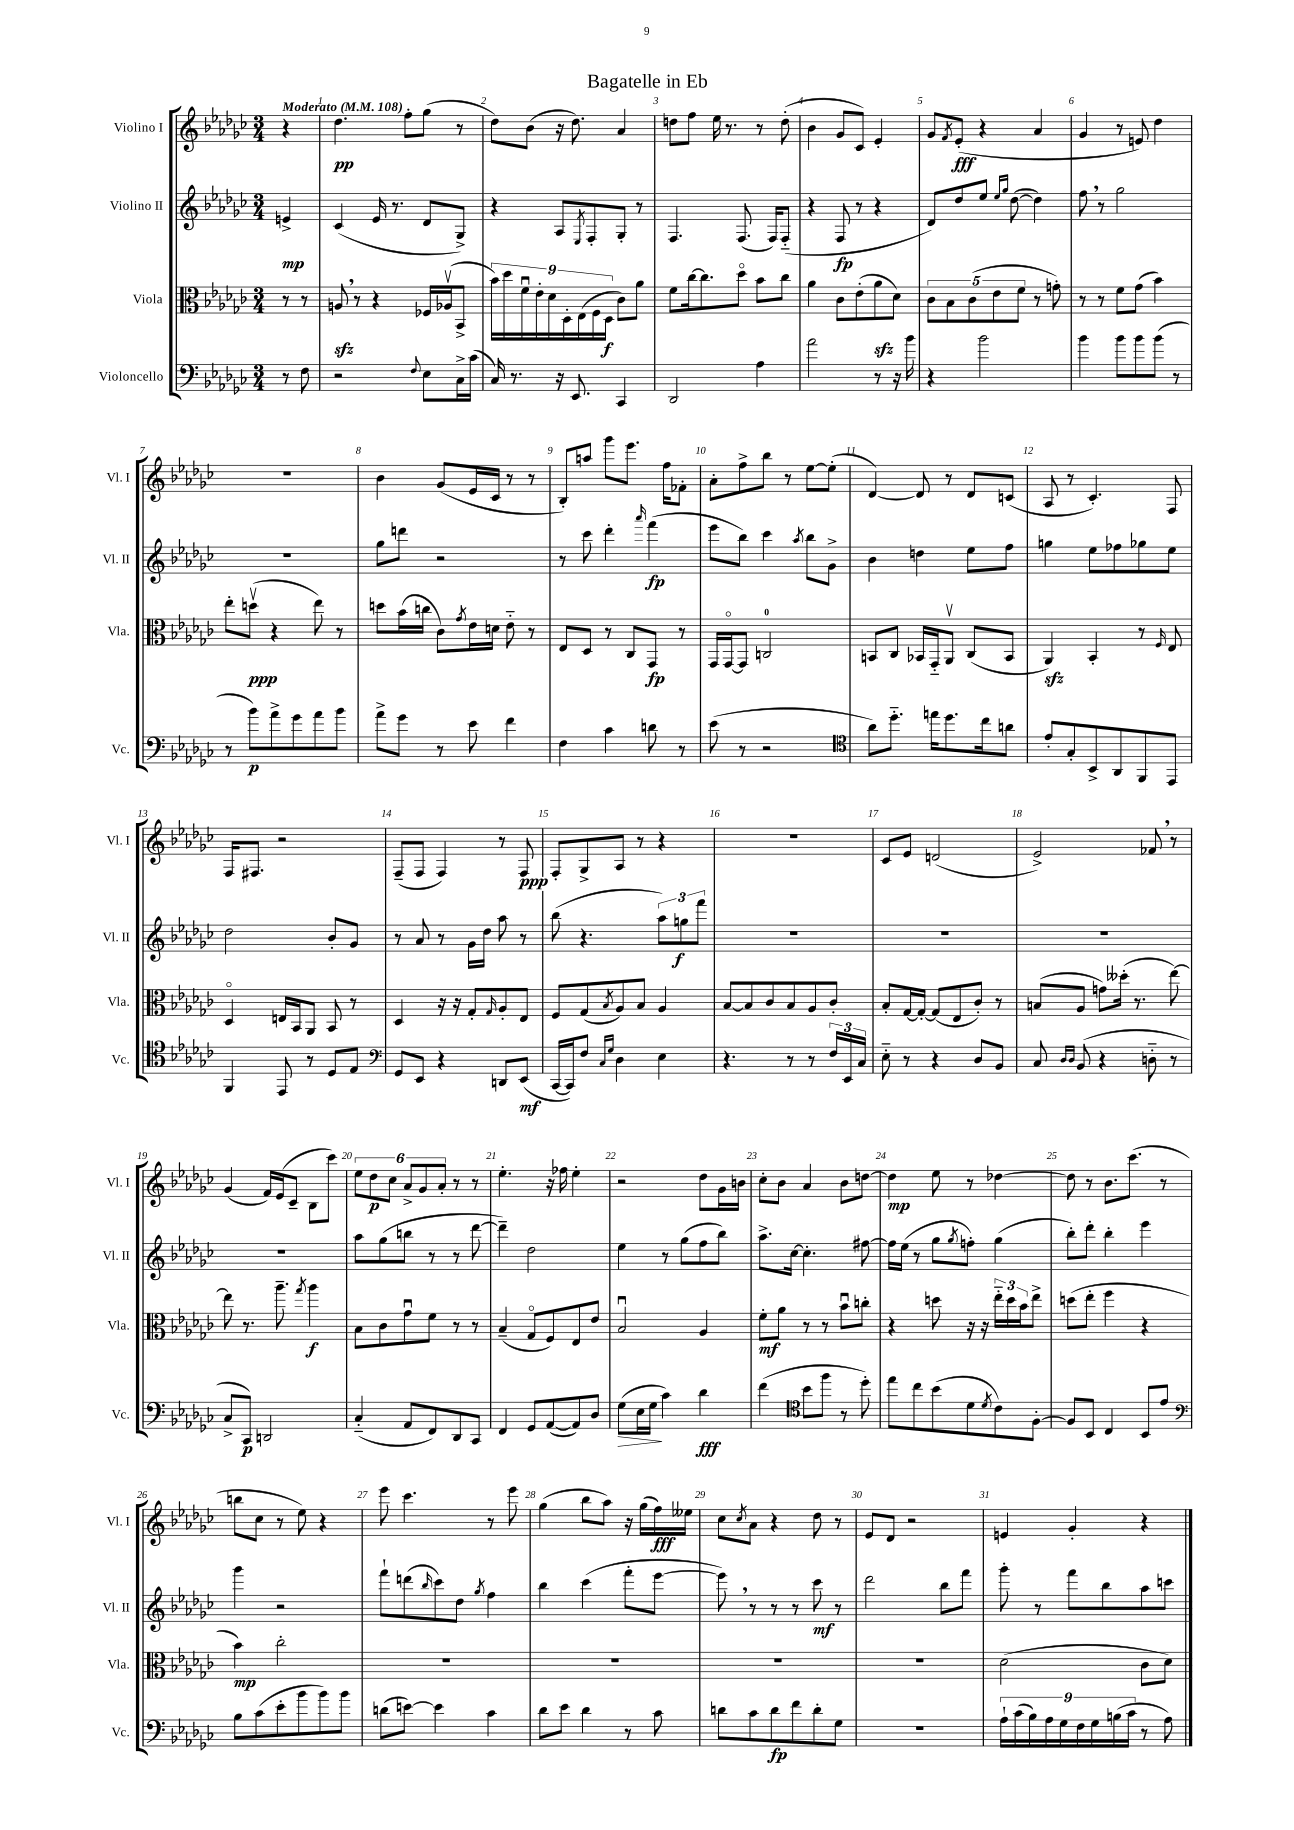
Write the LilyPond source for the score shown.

\header { title = "Bagatelle in Eb" }
<<
\new StaffGroup <<
\new Staff = "s0" \with { instrumentName = "Violino I" shortInstrumentName = "Vl. I" } {
    \clef treble \key ges \major \numericTimeSignature \time 3/4 \partial 4 \tempo "Moderato" 4 = 108
    r4 |
    des''4.\pp f''8-. ges''8( r8 |
    des''8) bes'8( r16 des''8.) aes'4 |
    d''8 f''8 ees''16 r8. r8 d''8-.( |
    bes'4 ges'8 ces'8) ees'4-. |
    ges'8 \acciaccatura { f'8 } ees'8-.\fff( r4 aes'4 |
    ges'4 r8 e'8) des''4 |
    R2. |
    bes'4 ges'8( ees'16 ces'16 r8 r8 |
    bes8-.) a''8 ges'''8 ees'''8. f''16 fes'8-. |
    aes'8-. f''8-> bes''8 r8 ees''8~ ees''8-.( |
    des'4~) des'8 r8 des'8 c'8( |
    aes8 r8 ces'4.-.) f8 |
    f16 fis8. r2 |
    f8--( f8 f4) r8 f8\ppp |
    f8-. ges8-> aes8 r8 r4 |
    R2. |
    ces'8 ees'8 d'2( |
    ees'2->) fes'8 \breathe r8 |
    ges'4( f'16) ees'16( ces'8-- bes8 ces'''8) |
    \tuplet 6/4 { ees''8 des''8\p ces''8 aes'8-> ges'8 aes'8-. } r8 r8 |
    ees''4.-. r16 fes''16 ees''4-. |
    r2 des''8 ges'16 b'16 |
    ces''8-. bes'8 aes'4 bes'8 d''8~ |
    d''4\mp ees''8 r8 des''4~ |
    des''8 r8 bes'8. ces'''8.( r8 |
    b''8 ces''8 r8 ees''8) r4 |
    ees'''8 ces'''4. r8 ees'''8 |
    ges''4( bes''8 aes''8) r16 ges''16( f''16\fff) eeses''16 |
    ces''8 \acciaccatura { ces''8 } aes'8 r4 des''8 r8 |
    ees'8 des'8 r2 |
    e'4 ges'4-. r4 \bar "|." |
}
\new Staff = "s1" \with { instrumentName = "Violino II" shortInstrumentName = "Vl. II" } {
    \clef treble \key ges \major \numericTimeSignature \time 3/4 \partial 4
    e'4->\mp |
    ces'4( ees'16 r8. des'8 ges8->) |
    r4 aes8 \acciaccatura { ees8 } f8-. ges8-. r8 |
    f4. f8.( f16) f8-_( |
    r4 f8\fp r8 r4 |
    des'8) des''8 ees''8 \grace { ees''16 ges''16 } des''8~( des''4) |
    f''8 \breathe r8 ges''2 |
    r2. |
    ges''8 d'''8 r2 |
    r8 ces'''8 des'''4-. \grace { aes'''16 } f'''4\fp( |
    ees'''8 bes''8) ces'''4 \acciaccatura { aes''8 } bes''8 ges'8-> |
    bes'4 d''4 ees''8 f''8 |
    g''4 ees''8 fes''8 ges''8 ees''8 |
    des''2 bes'8-. ges'8 |
    r8 aes'8 r8 ges'16 des''16 aes''8 r8 |
    bes''8( r4. \tuplet 3/2 { aes''8) g''8\f f'''8 } |
    R2. |
    R2. |
    R2. |
    R2. |
    aes''8 ges''8( b''8 r8 r8 des'''8~ |
    des'''4--) des''2 |
    ees''4 r8 ges''8( f''8 bes''8) |
    aes''8.-> ces''16~ ces''4.-. fis''8~ |
    fis''16 ees''16( r8 ges''8 \acciaccatura { ges''8 } f''8-.) ges''4( |
    bes''8-.) des'''8-. bes''4-. ees'''4 |
    ges'''4 r2 |
    f'''8-! d'''8( \grace { bes''16 } ces'''8) des''8 \acciaccatura { ges''8 } f''4 |
    bes''4 ces'''4( f'''8-. ees'''8~ |
    ees'''8) \breathe r8 r8 r8 ces'''8\mf r8 |
    des'''2 bes''8 f'''8 |
    ges'''8-. r8 f'''8 bes''8 aes''8 c'''8 \bar "|." |
}
\new Staff = "s2" \with { instrumentName = "Viola" shortInstrumentName = "Vla." } {
    \clef alto \key ges \major \numericTimeSignature \time 3/4 \partial 4
    r8 r8 |
    a8\sfz \breathe r8 r4 fes16 aes16\upbow( bes,8-> |
    \tuplet 9/8 { bes'16) des''16 f'16\downbow ees'16-. des'16 des16-. ees16( f16 des16\f } ces'8) aes'8 |
    f'8 ces''16~ ces''8. des''8\flageolet bes'8 ces''8 |
    aes'4 ces'8 ees'8-.( aes'8\sfz des'8) |
    \tuplet 5/4 { ces'8 bes8 ces'8( ees'8 f'8 } r8 g'8-.) |
    r8 r8 f'8 ges'8( bes'4) |
    ees''8-. d''8\upbow\ppp( r4 ees''8) r8 |
    d''8 bes'16( c''16 ces'8) \acciaccatura { ges'8 } ees'16 d'16 ees'8-_ r8 |
    ees8 des8 r8 ces8 ges,8\fp r8 |
    ges,16 ges,16~\flageolet ges,8 c2-0 |
    b,8 ces8 bes,16 ges,16-_ aes,8\upbow ces8( bes,8 |
    aes,4\sfz) bes,4-. r8 \grace { f16 } ees8 |
    des4\flageolet e16 bes,16 aes,8 bes,8 r8 |
    des4 r16 r16 ges8-. \grace { ges16 } aes8-. ees8 |
    f8 ges8( \acciaccatura { bes8 } aes8) bes8 aes4 |
    bes8~ bes8 ces'8 bes8 aes8 ces'8-. |
    bes8-. ges16~ ges16~-. ges8( ees8 ces'8-.) r8 |
    b8( aes8 g'8) deses''16-.( r8. ees''8~) |
    ees''8 r8. aes''8.-- \acciaccatura { ges''8 } aes''4\f |
    bes8 ces'8 ges'8\downbow f'8 r8 r8 |
    bes4--( ges8\flageolet f8) ees8 ees'8 |
    bes2\downbow aes4 |
    f'8-.\mf aes'8 r8 r8 bes'8\downbow c''8-. |
    r4 d''8 r16 r16 \tuplet 3/2 { ees''16-_ d''16 bes'16 } ees''8-> |
    d''8( ees''8-. f''4 r4 |
    bes'4\mp) ces''2-. |
    R2. |
    R2. |
    R2. |
    R2. |
    des'2( ces'8 des'8) \bar "|." |
}
\new Staff = "s3" \with { instrumentName = "Violoncello" shortInstrumentName = "Vc." } {
    \clef bass \key ges \major \numericTimeSignature \time 3/4 \partial 4
    r8 f8 |
    r2 \appoggiatura { f8 } ees8 ces16-> ces'16( |
    ces16) r8. r16 ees,8. ces,4 |
    des,2 aes4 |
    aes'2 r8 r16 bes'16 |
    r4 bes'2 |
    bes'4 bes'8 bes'8 bes'8( r8 |
    r8 bes'8\p) aes'8-> ges'8 aes'8 bes'8 |
    aes'8-> ges'8 r8 ees'8 f'4 |
    f4 ces'4 d'8 r8 |
    ees'8( r8 r2 |
    \clef tenor aes'8) des''8.-_ e''16 des''8. ces''16 a'8 |
    ees'8-. ges8-. bes,8-> aes,8 f,8 ees,8 |
    f,4 ees,8 r8 des8 ees8 |
    \clef bass ges,8 ees,8 r4 d,8 ees,8\mf( |
    ces,16~ ces,16) f8 \grace { ces16 ges16 } des4 ees4 |
    r4. r8 r8 \tuplet 3/2 { f16 ees,16 ces16 } |
    ees8-_ r8 r4 des8 bes,8 |
    ces8 \grace { des16 des16 } bes,8( r4 d8-_ r8 |
    ces8-> ces,8\p) d,2 |
    ces4-_( aes,8 f,8) des,8 ces,8 |
    f,4 ges,8 aes,8~( aes,8) des8 |
    ges8\>( ees16 ges16\! ces'4) des'4\fff |
    f'4( \clef tenor bes'8 f''8 r8 des''8-.) |
    ees''8 ces''8 bes'8( des'8 \acciaccatura { des'8 } ces'8) f8~-. |
    f8 bes,8 ces4 bes,8 ees'8 |
    \clef bass bes8 ces'8( ees'8-. bes'8 bes'8) bes'8 |
    d'8( e'8~) e'4 ces'4 |
    des'8 ees'8 des'4 r8 ces'8 |
    d'8 ces'8 d'8\fp f'8 d'8-. ges8 |
    R2. |
    \tuplet 9/8 { aes16-! ces'16( bes16) aes16 ges16 f16 ges16 b16( ces'16 } r8 aes8) \bar "|." |
}
>>
>>
\layout { \context { \Score \override BarNumber.break-visibility = ##(#f #t #t) barNumberVisibility = #all-bar-numbers-visible } }
